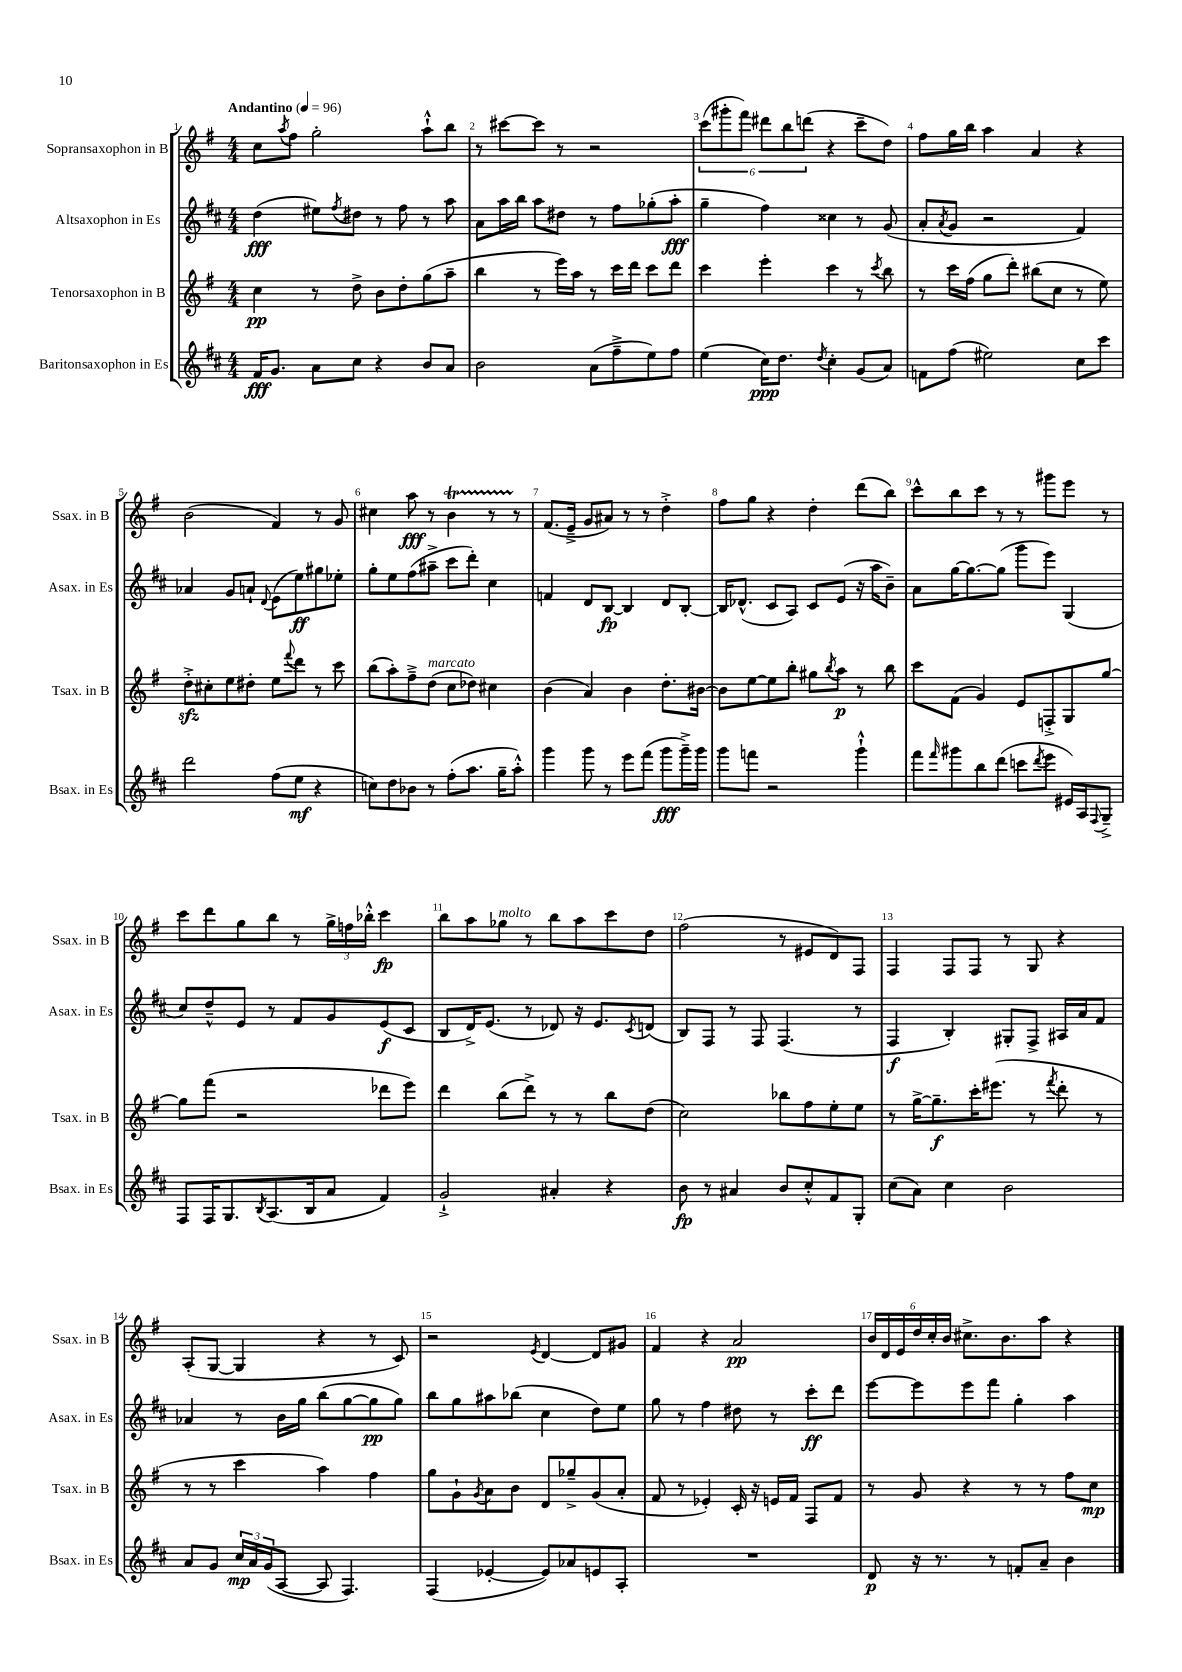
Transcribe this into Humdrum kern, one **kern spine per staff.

**kern	**kern	**kern	**kern
*staff4	*staff3	*staff2	*staff1
*clefG2	*clefG2	*clefG2	*clefG2
*k[f#c#]	*k[f#]	*k[f#c#]	*k[f#]
*M4/4	*M4/4	*M4/4	*M4/4
*MM96	*MM96	*MM96	*MM96
16f#/LK	4cc\	(4dd\	8cc\L
8.g/J	.	.	.
.	.	.	8qaa/
.	.	.	8ff#\J
8a\L	8r	8ee#\L)	2gg'\
.	.	8qff#/	.
8cc#\J	8dd^\	8dd#\J	.
4r	8b\L	8r	.
.	8dd'\	8ff#\	.
8b/L	(8gg\	8r	8aa`^^\L
8a/J	8aa~\J	8aa\	8bb\J
=	=	=	=
2b\	4bb\	8a\L	8r
.	.	16aa\L	[8ccc#\L
.	.	16bb\JJ	.
.	8r	8aa\L	8ccc#\]J
.	16eee\LL)	8dd#\J	8r
.	16aa\JJ	.	.
(8a\L	8r	8r	2r
8ff#~^\	16ccc\LL	8ff#\L	.
.	16ddd\JJ	.	.
8ee\)	8ccc\L	(8gg-'\	.
8ff#\J	8ddd\J	8aa'\J	.
=	=	=	=
(4ee\	4ccc\	4gg~\	(12ccc\L
.	.	.	12ggg#'\
.	.	.	12fff#\J)
16cc#\LK)	4eee'\	4ff#\)	12ddd#\L
8.dd\J	.	.	.
.	.	.	12bb\
.	.	.	(12ddd\J
8qdd/	.	.	.
4cc#'\	4ccc\	4cc##\	4r
(8g/L	8r	8r	8ccc~\L
.	8qccc/	.	.
8a/J)	8bb\	(8g/	8dd\J)
=	=	=	=
8f\L	8r	8a'/L	8ff#\L
.	.	8qa/	.
(8ff#\J	16ccc\LL	8g/J	16gg\L
.	(16ff#\JJ	.	16bb\JJ
2ee#\)	8gg\L	2r	4aa\
.	8ddd'\J)	.	.
.	(8bb#\L	.	4a/
.	8cc\J	.	.
8cc#\L	8r	4f#/)	4r
8ccc#\J	8ee\)	.	.
=	=	=	=
2ddd\	8dd'^\L	4a-/	(2b\
.	8cc#'\	.	.
.	8ee\	8g/L	.
.	8dd#'\J	8a`/J	.
.	.	8qqd/	.
(8ff#\L	8ee\L	(8e\L	4f#/)
.	8qqfff#/	.	.
8ee\J	8ddd\J	8ee\)	.
4r	8r	8gg#\	8r
.	8ccc\	8ee-'\J	8g/
=	=	=	=
8cc\L)	(8bb\L	8gg'\L	4cc#\
8dd\	8aa'\)	8ee\	.
8b-\J	8ff#~^\	(8ff#\	8aa\
8r	(8dd\J	8aa#~^\J	8r
(8ff#'\L	8cc\L	8ccc#\L	4b\
8.aa\J	8dd-\J)	8ddd'\J)	.
.	4cc#\	4cc#\	8r
16gg~\LK	.	.	.
8aa'^^\J)	.	.	8r
=	=	=	=
4ggg\	(4b\	4f/	(8.f#/L
.	.	.	16e~^/Jk
8ggg\	4a/)	8d/L	8g/L
8r	.	[8B/J	8a#/J)
8eee\L	4b\	4B/]	8r
(8fff#\J	.	.	8r
8ggg\L	8.dd'\L	8d/L	4dd'^\
16ggg~^\L)	.	[8B'/J	.
16ggg\JJ	[16b#\Jk	.	.
=	=	=	=
8ggg\L	8b#\]L	16B/]LK	8ff#\L
.	.	(8.d-^^/J	.
8fff\J	[8ee\	.	8gg\J
2r	8ee\]	8c#/L	4r
.	8bb'\J	8A/J)	.
.	8gg#\L	8c#/L	4dd'\
.	8qbb/	.	.
.	8aa\J	(8e/J	.
4ggg`^^\	8r	16r	(8ddd\L
.	.	16aa\LK	.
.	8bb\	8b~\J)	8bb\J)
=	=	=	=
8fff#\L	8ccc\L	8a\L	8ccc^^\L
16qqfff#/	.	.	.
8ggg#\	(8f#\J	[16gg\K	8bb\
.	.	8.gg\_	.
8bb\	4g/)	.	8ccc\J
(8ddd\J	.	(8gg\]J	8r
8ccc\L	8e/L	8ggg\L	8r
8qddd/	.	.	.
8eee\J	8F'^/	8eee\J)	8ggg#\L
16e#/LL)	8G/	(4G/	8eee\J
16A/J	.	.	.
8qqF#/	.	.	.
8G~^/J	[8gg/J	.	8r
=	=	=	=
8F#/L	8gg\]L	8cc#/L)	8ccc\L
16F#/K	(8fff#\J	8dd~^^/	8ddd\
8.G/	.	.	.
.	2r	8e/J	8gg\
8qB/	.	.	.
(8.A/	.	8r	8bb\J
.	.	8f#/L	8r
16B/k	.	.	.
8a/J	.	8g/	24gg^\LL
.	.	.	24ff\
.	.	.	24bb-'^^\JJ
4f#/)	8ddd-\L	(8e/	4ccc\
.	8eee\J)	8c#/J	.
=	=	=	=
2g`^/	4ddd\	8B/L	8bb\L
.	.	16d^/K)	8aa\
.	.	(8.e/J	.
.	(8bb\L	.	8gg-\J
.	8ddd^\J)	8r	8r
4a#'/	8r	8d-/)	8bb\L
.	8r	16r	8aa\
.	.	8.e/L	.
4r	8bb\L	.	8ccc\
.	.	8qc#/	.
.	(8dd\J	(8d/J	8dd\J
=	=	=	=
8b\	2cc\)	8B/L)	(2ff#\
8r	.	8F#/J	.
4a#/	.	8r	.
.	.	8F#/	.
8b/L	8bb-\L	(4.F#/	8r
8cc#'^^/	8ff#\	.	8e#/L
8f#/	8ee'\	.	8d/)
8G'/J	8ee\J	8r	8F#/J
=	=	=	=
(8cc#\L	8r	4F#/	4F#/
8a\J)	[16gg^\LK	.	.
.	8.gg~\]	.	.
4cc#\	.	4B'/)	8F#/L
.	16ccc'\K	.	8F#/J
.	(8.eee#\J	.	.
2b\	.	8G#'/L	8r
.	8r	8F#^/J	8G/
.	8qfff#/	.	.
.	8ddd'\	16A#/LL	4r
.	.	16a/J	.
.	8r	8f#/J	.
=	=	=	=
8a/L	8r	4a-/	(8A'/L
8g/J	8r	.	[8G/J
24cc#/LL	4ccc\	8r	4G/]
24a/	.	.	.
(24g/J	.	.	.
[8A/J	.	16b\LL	.
.	.	16gg\JJ	.
8A/]	4aa\)	(8bb\L	4r
4.F#/)	.	[8gg\	.
.	4ff#\	8gg\]	8r
.	.	8gg\J)	8c/)
=	=	=	=
(4F#/	8gg\L	8bb\L	2r
.	8g`\	8gg\	.
.	8qg/	.	.
[4e-'/	8a\	8aa#\	.
.	8b\J	(8bb-\J	.
.	.	.	8qe/
8e-/]L)	8d/L	4cc#\	[4d/
8a-/	8gg-~^/	.	.
8e/	(8g/	8dd\L)	8d/]L
8A'/J	8a'/J	8ee\J	8g#/J
=	=	=	=
1r	8f#/	8gg\	4f#/
.	8r	8r	.
.	4e-'/)	4ff#\	4r
.	16c'/	8dd#\	2a/
.	16r	.	.
.	16e/LL	8r	.
.	16f#/JJ	.	.
.	8F#/L	8ccc#'\L	.
.	8f#/J	8ddd\J	.
=	=	=	=
8d/	8r	[8eee\L	24b/LL
.	.	.	24d/
.	.	.	24e/
16r	8g/	8eee\]	24dd/
.	.	.	24cc'/
8.r	.	.	.
.	.	.	24b/JJ
.	4r	8eee\	8.cc#^\L
8r	.	8fff#\J	.
.	.	.	8.b\
8f'/L	8r	4gg'\	.
8a~/J	8r	.	8aa\J
4b\	8ff#\L	4aa\	4r
.	8cc\J	.	.
==	==	==	==
*-	*-	*-	*-
